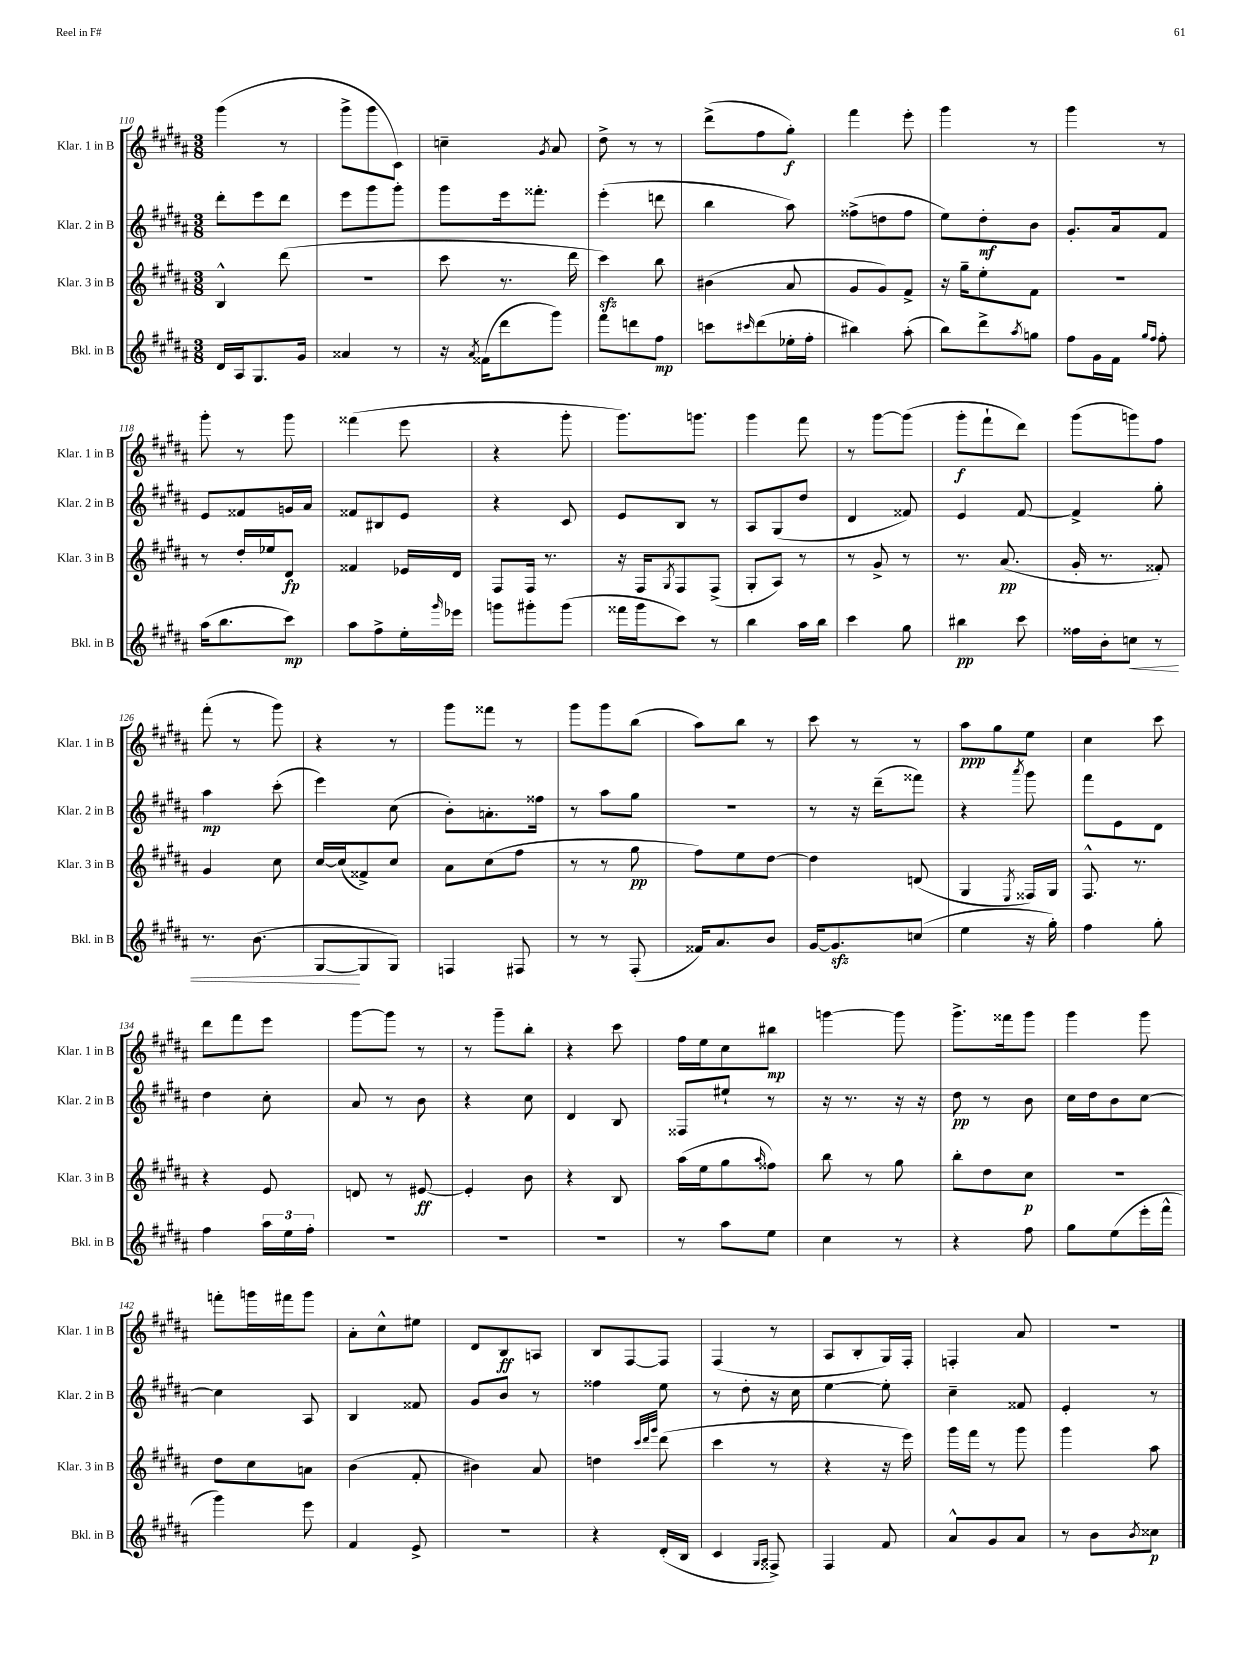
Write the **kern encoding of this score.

**kern	**kern	**kern	**kern
*staff4	*staff3	*staff2	*staff1
*clefG2	*clefG2	*clefG2	*clefG2
*k[f#c#g#d#a#]	*k[f#c#g#d#a#]	*k[f#c#g#d#a#]	*k[f#c#g#d#a#]
*M3/8	*M3/8	*M3/8	*M3/8
16d#	4B^^	8ddd#'	(4ggg#
16A#	.	.	.
8.G#	.	8eee	.
.	(8ddd#	8ddd#	8r
16g#	.	.	.
=	=	=	=
4a##	4.r	8eee	8ggg#^
.	.	8ggg#	8ggg#
8r	.	8ggg#'	8c#)
=	=	=	=
16r	8ccc#	8ggg#	4cc~
8qa#	.	.	.
(16f##	.	.	.
8ddd#	8.r	16eee	.
.	.	8.fff##'	.
.	.	.	8qg#
8ggg#)	.	.	8a#
.	16ddd#	.	.
=	=	=	=
8fff#	4ccc#)	(4eee'	8dd#^
8ddd	.	.	8r
8ff#	8bb	8ddd	8r
=	=	=	=
8ccc	(4b#	4bb	(8ddd#^
16qqccc#	.	.	.
(8ddd#	.	.	8ff#
16ee-'	8a#	8aa#)	8gg#')
16ff#'	.	.	.
=	=	=	=
4bb#)	8g#	(8ff##^	4fff#
.	8g#)	8dd	.
(8aa#'	8f#^	8ff##	8eee'
=	=	=	=
8bb)	16r	8ee)	4ggg#
.	16gg#~	.	.
8ddd#^	8ee'	8dd#'	.
8qaa#	.	.	.
8gg	8f#	8b	8r
=	=	=	=
8ff#	4.r	8.g#'	4ggg#
16g#	.	.	.
16f#	.	16a#	.
16qqgg#	.	.	.
16qqff#	.	.	.
8ff#'	.	8f#	8r
=	=	=	=
(16aa#	8r	8e	8ggg#'
8.bb	.	.	.
.	16dd#'	8f##	8r
.	16ee-	.	.
8ccc#)	8d#	16g	8ggg#
.	.	16a#	.
=	=	=	=
8aa#	4f##	8f##	(4fff##
8ff#^	.	8B#	.
16ee'	16e-	8e	8eee
16qqggg#	.	.	.
16eee-	16d#	.	.
=	=	=	=
8ggg	8F#	4r	4r
8ggg#'	16F#	.	.
.	8.r	.	.
(8ggg#	.	8c#	8ggg#'
=	=	=	=
16fff##	16r	8e	8.ggg#)
16ggg#	16F#	.	.
.	8qG#	.	.
8ccc#)	8F#	8B	.
.	.	.	8.ggg
8r	(8F#^	8r	.
=	=	=	=
4bb	8G#'	8A#	4ggg#
.	8A#)	(8G#	.
16aa#	8r	8dd#	8fff#
16bb	.	.	.
=	=	=	=
4ccc#	8r	4d#	8r
.	8g#^	.	[8ggg#
8gg#	8r	8f##)	(8ggg#]
=	=	=	=
4bb#	8.r	4e	8ggg#'
.	.	.	8fff#`
.	(8.a#	.	.
8ccc#	.	[8f#	8ddd#)
=	=	=	=
16ff##	16g#'	4f#^]	(8ggg#
16b'	8.r	.	.
8cc	.	.	8ggg)
8r	8f##')	8gg#'	8ff#
=	=	=	=
8.r	4g#	4aa#	(8fff#'
.	.	.	8r
(8.b	.	.	.
.	8cc#	(8ccc#'	8ggg#)
=	=	=	=
[8G#	[16cc#	4eee)	4r
.	(16cc#]	.	.
8G#]	8f##^)	.	.
8G#)	8cc#	(8cc#	8r
=	=	=	=
4F	8a#	8b')	8ggg#
.	(8cc#	8.a'	8fff##
8F#	8ff#	.	8r
.	.	16ff##	.
=	=	=	=
8r	8r	8r	8ggg#
8r	8r	8aa#	8ggg#
(8F#'	8gg#	8gg#	(8bb
=	=	=	=
16f##)	8ff#)	4.r	8aa#)
8.a#	.	.	.
.	8ee	.	8bb
8b	[8dd#	.	8r
=	=	=	=
[16g#	4dd#]	8r	8ccc#
8.g#]	.	.	.
.	.	16r	8r
.	.	(16ddd#~	.
(8cc	(8d	8fff##)	8r
=	=	=	=
4ee	4G#	4r	8aa#
.	.	.	8gg#
.	8qE	8qaaa#	.
16r	16F##)	8ggg#	8ee
16gg#')	16G#	.	.
=	=	=	=
4ff#	8.F#^^	8fff#	4cc#
.	.	8e	.
.	8.r	.	.
8gg#'	.	8d#	8ccc#
=	=	=	=
4ff#	4r	4dd#	8ddd#
.	.	.	8fff#
24aa#	8e	8cc#'	8eee
24ee	.	.	.
24ff#'	.	.	.
=	=	=	=
4.r	8d	8a#	[8ggg#
.	8r	8r	8ggg#]
.	[8e#	8b	8r
=	=	=	=
4.r	4e#']	4r	8r
.	.	.	8ggg#~
.	8b	8cc#	8bb'
=	=	=	=
4.r	4r	4d#	4r
.	8B	8B	8ccc#
=	=	=	=
8r	(16aa#	8F##	16ff#
.	16ee	.	16ee
8aa#	8gg#	8ee#`	8cc#
.	16qqaa#	.	.
8ee	8ff##)	8r	8bb#
=	=	=	=
4cc#	8bb	16r	[4ggg
.	.	8.r	.
.	8r	.	.
8r	8gg#	16r	8ggg]
.	.	16r	.
=	=	=	=
4r	8bb'	8dd#	8.ggg#^
.	8dd#	8r	.
.	.	.	16fff##
8ff#	8cc#	8b	8ggg#
=	=	=	=
8gg#	4.r	16cc#	4ggg#
.	.	16dd#	.
(8ee	.	8b	.
16eee'	.	[8cc#	8ggg#
16fff#^^	.	.	.
=	=	=	=
4ggg#)	8dd#	4cc#]	8fff'
.	8cc#	.	16ggg
.	.	.	16fff#
8eee	8a	8A#	8ggg
=	=	=	=
4f#	(4b	4B	8a#'
.	.	.	8cc#^^
8e^	8f#'	8f##	8ee#
=	=	=	=
4.r	4b#)	8g#	8d#
.	.	8b	8B
.	8a#	8r	8A
=	=	=	=
4r	4dd	4ff##	8B
.	.	.	[8F#
.	32qqccc#	.	.
.	32qqddd#	.	.
.	32qqggg#	.	.
(16d#'	(8ddd#	8ee	8F#]
16B	.	.	.
=	=	=	=
4c#	4ccc#	8r	(4F#
.	.	8dd#'	.
16qqG#	.	.	.
16qqA#	.	.	.
8F##^)	8r	16r	8r
.	.	16cc#	.
=	=	=	=
4F#	4r	[4ee	8A#
.	.	.	8B'
8f#	16r	8ee']	16G#)
.	16eee)	.	16F#'
=	=	=	=
8a#^^	16ggg#	4cc#~	4F'
.	16fff#	.	.
8g#	8r	.	.
8a#	8ggg#	8f##	8a#
=	=	=	=
8r	4ggg#	4e'	4.r
8b	.	.	.
8qb	.	.	.
8cc##	8aa#	8r	.
==	==	==	==
*-	*-	*-	*-
